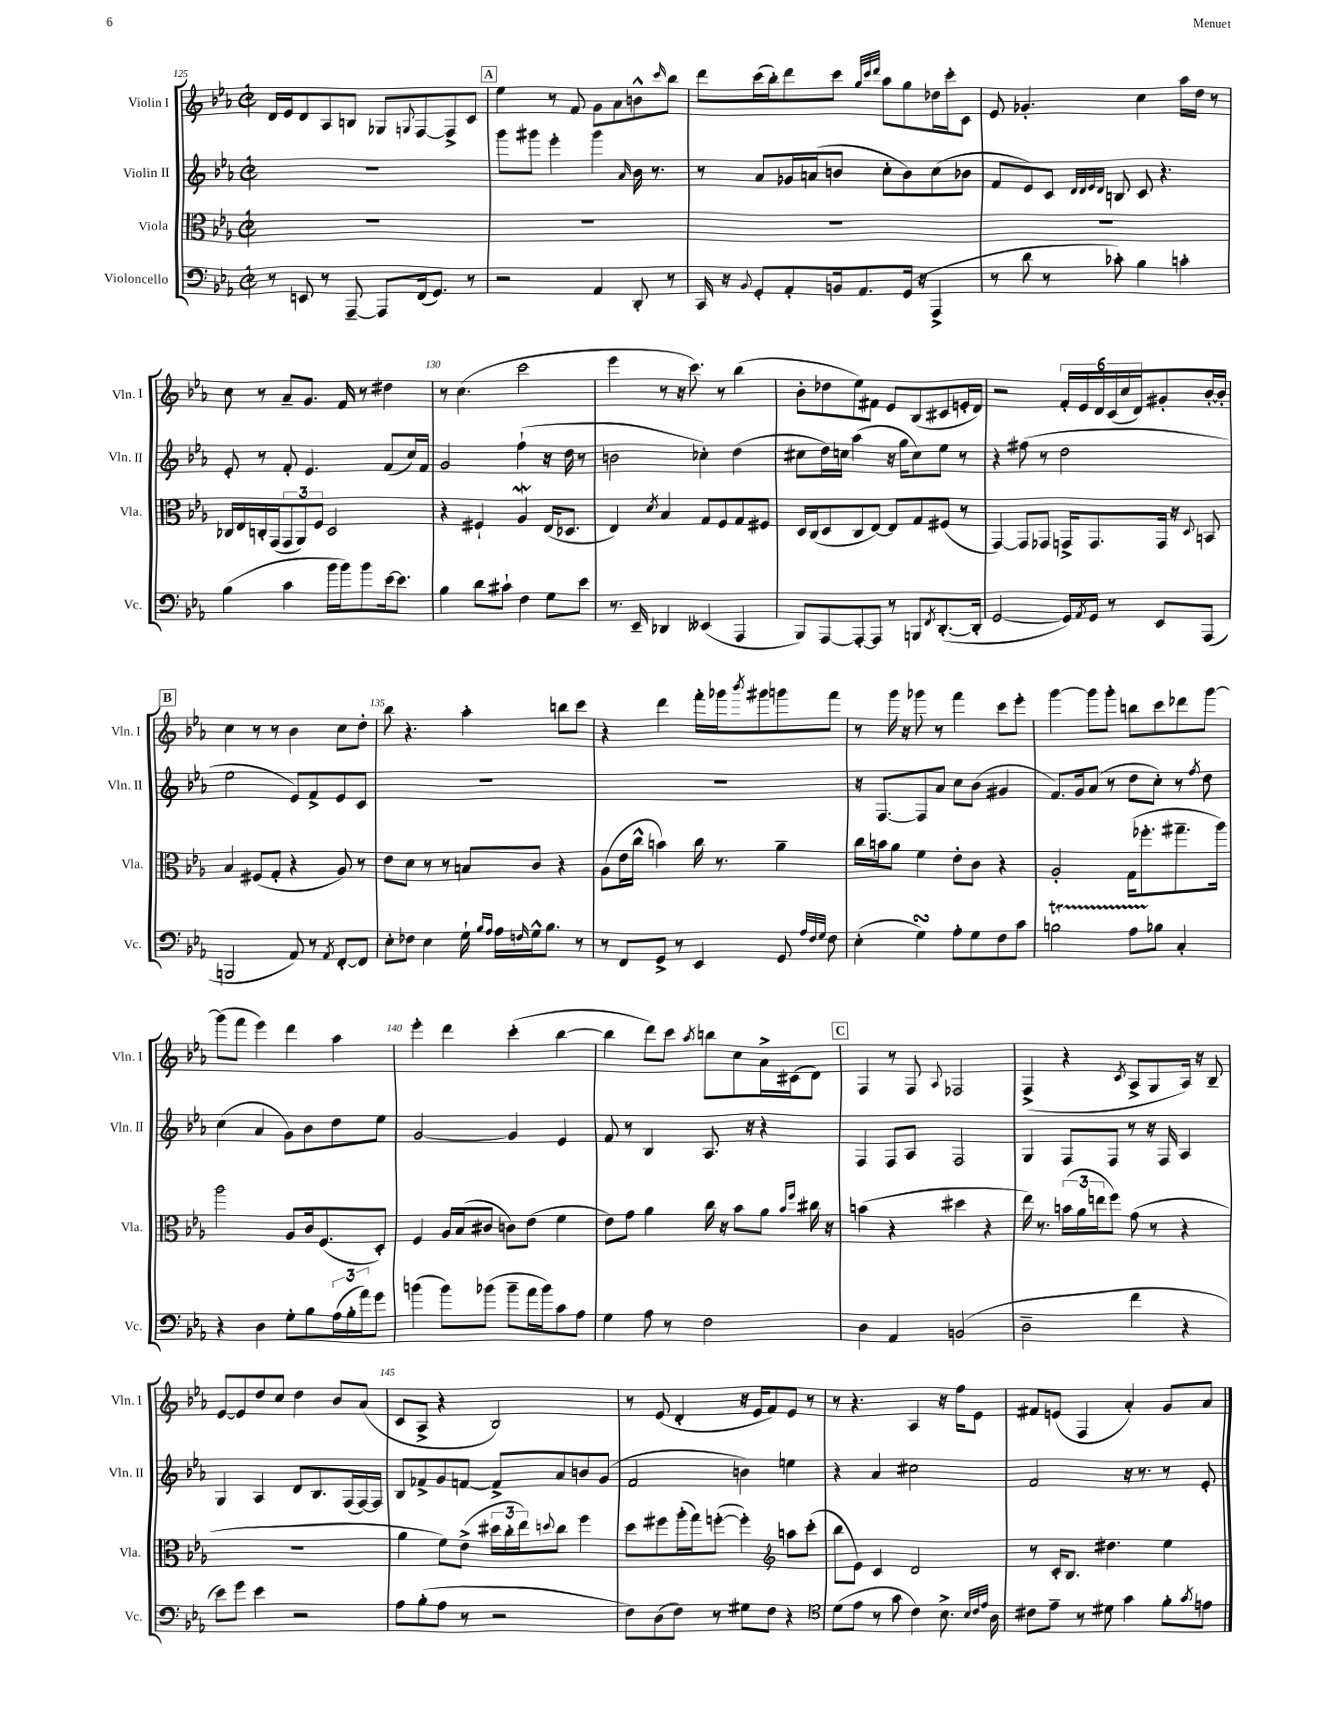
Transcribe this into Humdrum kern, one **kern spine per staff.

**kern	**kern	**kern	**kern
*part4	*part3	*part2	*part1
*staff4	*staff3	*staff2	*staff1
*I"Violoncello	*I"Viola	*I"Violin II	*I"Violin I
*I'Vc.	*I'Vla.	*I'Vln. II	*I'Vln. I
*clefF4	*clefC3	*clefG2	*clefG2
*k[b-e-a-]	*k[b-e-a-]	*k[b-e-a-]	*k[b-e-a-]
*M2/2	*M2/2	*M2/2	*M2/2
*met(c|)	*met(c|)	*met(c|)	*met(c|)
=125	=125	=125	=125
8r	1r	1r	16d/LL
.	.	.	16e-/J
8EEn/	.	.	8d/
8r	.	.	8A-/
[8AAA-~/	.	.	8Bn/J
8AAA-/L]	.	.	8G-X/L
.	.	.	8qqGn/
(16FF/k	.	.	[8F/
8.GG/J)	.	.	.
.	.	.	8F^/]
8r	.	.	8c/J
!!LO:REH:place=s1:t=A
=126	=126	=126	=126
2r	1r	8ggg\L	4ee-\
.	.	8ggg#X\J	.
.	.	4eee-'\	8r
.	.	.	8f/
4AA-/	.	4ggg#\	8g\L
.	.	.	8a-\
.	.	16qqa-/	.
8DD'/	.	16b-\	8bn^^\
.	.	8.r	.
.	.	.	16qqccc/
8r	.	.	8bb-\J
=127	=127	=127	=127
16CC/	1r	8r	8ddd\L
16r	.	.	.
8qqBB-/	.	.	.
8GG'/L	.	8a-/L	(16ccc\L
.	.	.	16bb-'\J)
8AA-'/	.	16g-X/L	8ddd\
.	.	(16an/J	.
16BBn/k	.	8bn/J	8ccc\J
8.AA-/	.	.	.
.	.	.	32qqgg/LLL
.	.	.	32qqccc/
.	.	.	32qqddd/JJJ
.	.	8cc'\L	8aa-\L
(16GG/Jk	.	8b\)	8gg\
16r	.	.	.
4AAA-^/	.	(8cc\	16dd-X\L
.	.	.	16ccc'\J
.	.	8b-X\J	8c\J
=128	=128	=128	=128
8r	1r	8f/L	8e-/
8d\	.	8e-/)	4.g-X'/
8r	.	8c/J	.
.	.	32qqd/LLL	.
.	.	32qqd/	.
.	.	32qqe-/	.
.	.	32qqd/JJJ	.
8c-X'\)	.	8Bn/	.
4B-\	.	8c/	4cc\
.	.	4.r	.
4cn'\	.	.	16aa-\LL
.	.	.	16dd\JJ
.	.	.	8r
!!LO:LB:g=z
=129	=129	=129	=129
(4B-\	16C-X/LL	8e-'/	8cc\
.	16E-/	.	.
.	16Cn'/	8r	8r
.	(16GG/J	.	.
4c\	12GG/	8f'/	8a-~/L
.	12AA-/)	.	.
.	.	4.e-/	8.g/J
.	12F/J	.	.
16b-\LL	2D/	.	.
16b-\J)	.	.	16f/
8b-\	.	.	8r
[16e-\k	.	(8f/L	4dd#X\
8.e-\J]	.	.	.
.	.	16cc/L)	.
.	.	16f/JJ	.
=130	=130	=130	=130
4B-\	4r	2g/	8r
.	.	.	(4.cc\
8d\L	4F#X`/	.	.
8c#X`\J	.	.	.
4F\	4A-w/	(4ff`\	2ccc\
8G\L	(16E-/KL	16r	.
.	8.D-X/J	16dd\	.
8e-\J	.	8r	.
=131	=131	=131	=131
8.r	4E-/)	2bn\	4eee-\
16EE-~/	.	.	.
.	8qd/	.	.
4DD-X/	4B-/	.	8r
.	.	.	16r
.	.	.	8.ccc\)
(4EE--X/	8G/L	4cc-X'\)	.
.	8F/	.	8r
4AAA-/	8G/	(4dd\	(4bb-\
.	8F#X/J	.	.
=132	=132	=132	=132
8BBB-/L)	16D/LL	8cc#X\L	8b-'\L
.	(16C/J	.	.
[8AAA-/	8D/	16dd\L)	8dd-X\
.	.	16ccn\JJ	.
8AAA-'/_	8C/	(4aa-\	8ee-\)
8AAA-/J]	[8E-/J)	.	8f#X\J
8r	8E-/L]	16r	8e-/L
.	.	16gg\KL	.
8BBBn/L	8G/	8cc\)	(8B-/
8qFF/	.	.	.
([8.DD'/	(8F#X/J	8ee-\J	8c#X/
.	8r	8r	16en'/L
16DD'/Jk]	.	.	16d/JJ)
=133	=133	=133	=133
[2GG/	[4GG/)	4r	2r
.	8GG/L]	(8ff#X\	.
.	8GG-X/J	8r	.
16GG/LL])	16GGn^/KL	2dd\	24f'/LL
.	.	.	24e-/
8qAA-/	.	.	.
16GG/JJ	8.GG/	.	.
.	.	.	24d/
8r	.	.	(24c/
.	.	.	24cc/
.	.	.	24d/J)
8EE-/L	16GG/Jk	.	8g#X'/
.	16r	.	.
.	8qqD/	.	.
(8AAA-/J	8BBn/	.	[16b-'/L
.	.	.	16b-'/JJ]
!!LO:LB:g=z
!!LO:REH:place=s1:t=B
=134	=134	=134	=134
2BBBn/	4B-/	2ee-\	4cc\
.	(8F#X/L	.	8r
.	8G'/J	.	8r
8AA-/)	4r	8e-/L)	4b-\
8r	.	8f^/	.
8qAA-/	.	.	.
[8FF'/L	8A-/)	8e-/	8cc\L
8FF/J]	8r	8c/J	8dd'\J
=135	=135	=135	=135
8E-'\L	8e-\L	1r	8bb-\
8F-X\J	8d\J	.	4.r
4E-\	8r	.	.
.	8r	.	.
16G`\	8Bn/L	.	4aa-'\
16qqB-/LL	.	.	.
16qqA-/JJ	.	.	.
16A-\LL	.	.	.
16qqFn/	.	.	.
16G^^\J	8c/J	.	.
8.B-\J	.	.	.
.	4r	.	8bbn\L
8r	.	.	8ccc\J
=136	=136	=136	=136
8r	(8A-\L	1r	4r
8FF/L	16e-\L	.	.
.	16cc^^\JJ	.	.
8GG^/J	4bn\)	.	4ddd\
8r	.	.	.
4EE-/	16cc\	.	16fff'\LL
.	8.r	.	16ggg-X\J
.	.	.	8qbbb-/
.	.	.	8ggg#X\
8GG/	4a-~\	.	8gggn\
32qqA-/LLL	.	.	.
32qqF/	.	.	.
32qqG/JJJ	.	.	.
8F\	.	.	8fff\J
=137	=137	=137	=137
(4E-'\	16cc\LL	16r	8r
.	16bn\J	[8.F/L	.
.	8a-\J	.	16ggg\
.	.	.	16r
4GsSsS\)	4f\	8F/]	8ggg-X\
.	.	8a-/J	8r
8A-'\L	8e-'\L	8cc\L	4fff\
8G\	8c\J	(8b-\J	.
8F\	4r	4g#X/	8ccc\L
8c\J	.	.	8eee-'\J
=138	=138	=138	=138
2Bnt\	2A-'/	8.f/L)	[4ggg\
.	.	16g/k	.
.	.	(8a-/J	8ggg\L]
.	.	8r	8ggg'\J
8A-TTT\L	(16G\KL	8dd\L	8bbn\L
.	8.ff-X'\	.	.
8B-X\J	.	8cc'\J)	8ccc\
4C'/	8.gg#X~\	8r	8ddd-X\
.	.	8qff/	.
.	.	8dd\	[8ggg\J
.	16aa-\Jk)	.	.
!!LO:LB:g=z
=139	=139	=139	=139
4r	2aa-\	(4cc\	(8ggg\L]
.	.	.	8fff\J
4D\	.	4a-/	4eee-\)
8G'\L	8A-/L	8g\L)	4ddd\
8B-\	16c/k	8b-\	.
.	(8.F/	.	.
(24A-\L	.	8dd\	4aa-\
24B-'\	.	.	.
24a-\J)	.	.	.
8g\J	8D'/J)	8ee-\J	.
=140	=140	=140	=140
(4bn\	4F/	[2g/	4eee-'\
8b\L)	16A-/LL	.	4ddd\
.	(16B-/J	.	.
(8b-X\J	8c#X/J	.	.
8b-~\L	8cn\L)	4g/]	(4ccc'\
16a-\L	(8e-\J	.	.
16b-\J)	.	.	.
8c\	4f\	4e-/	[4bb-\
8A-\J	.	.	.
=141	=141	=141	=141
4G\	8e-\L)	8f/	4bb-\]
.	8g\J	8r	.
8A-\	4a-\	4B-/	8ddd\L)
8r	.	.	8ccc\J
.	.	.	8qaa-/
2F\	16cc\	8.A-/	8bbn\L
.	16r	.	.
.	8b-\L	.	8cc\
.	.	16r	.
.	8a-\J	4r	16a-^\L
.	.	.	(16c#X\J
.	16qqb-/LL	.	.
.	16qqff/JJ	.	.
.	16cc#X\	.	8d\J)
.	16r	.	.
!!LO:REH:place=s1:t=C
=142	=142	=142	=142
4D\	(4bn\	4F/	4F/
4AA-/	4r	8F/L	8r
.	.	8A-/J	8F/
.	.	.	8qqA-/
(2BBn/	4dd#X\	2F/	2F-X/
.	4r	.	.
=143	=143	=143	=143
2D~\	16ee-\)	4G/	(4F^/
.	8.r	.	.
.	(24bn\LL	8F/L	4r
.	24a-\	.	.
.	24een\J	.	.
.	8ff\J)	8F/J	.
.	.	.	8qc/
4f\	(8g\	8r	8A-^/L
.	8r	16r	8G/
.	.	16F/	.
4r	4r	4A-/	16A-/Jk)
.	.	.	16r
.	.	.	8B-~/
!!LO:LB:g=z
=144	=144	=144	=144
8e-\L)	1r	4G/	[8e-/L
8g\J	.	.	8e-/]
4e-\	.	4A-/	8dd/
.	.	.	8cc/J
2r	.	8d/L	4dd\
.	.	8.B-/	.
.	.	.	8b-/L
.	.	(16F/L	.
.	.	[16F/)	(8a-/J
.	.	16F/JJ]	.
=145	=145	=145	=145
8A-\L	4a-\	8B-/L	8c/L
(8B-'\	.	8f-X^/	8A-^/J
8A-\J	8f\L)	8g/	4r
8r	(8e-^\J	[8fn/J	.
2r	24dd#X\LL	8f^/L]	2B-/)
.	24cc'\	.	.
.	24ee-\J)	.	.
.	8qqddn/	.	.
.	8cc\J	8a-/	.
.	4ff\	8bn/	.
.	.	(8g/J	.
=146	=146	=146	=146
8F\L)	8dd\L	2f/	8r
(8D\	8ff#X\	.	(8e-/
8F\J)	(16aa-'\L	.	4d'/
.	16gg\J)	.	.
8r	([8ffn'\J	.	.
8G#X\L	4ff'\])	4bn\)	16r
.	.	.	16e-/KL
8F\J	.	.	8f/)
*	*clefG2	*	*
4r	8aan\L	4een\	8e-/J
.	(8ccc'\J	.	8r
=147	=147	=147	=147
*clefC4	*	*	*
(8d\L	8bb-\L	4r	8r
8e-\J	8e-\J)	.	4.r
8r	4c/	4a-/	.
8g\	.	.	.
4c\)	2d/	2cc#X\	4A-/
8.B-^\	.	.	16r
.	.	.	16ff\KL
.	.	.	8e-\J
32qqB-/LLL	.	.	.
32qqc/	.	.	.
32qqe-/JJJ	.	.	.
16A-\	.	.	.
=148	=148	=148	=148
8c#X\L	8r	2f/	8f#X/L
8e-~\J	16c'/KL	.	(8en/J
.	8.B-/J	.	.
8r	.	.	4F/
8d#X\	4.dd#X\	.	.
4g\	.	16r	4a-'/)
.	.	8.r	.
8f'\L	4ee-\	8r	8g/L
8qg/	.	.	.
8en\J	.	8e-'/	8a-/J
==	==	==	==
*-	*-	*-	*-
